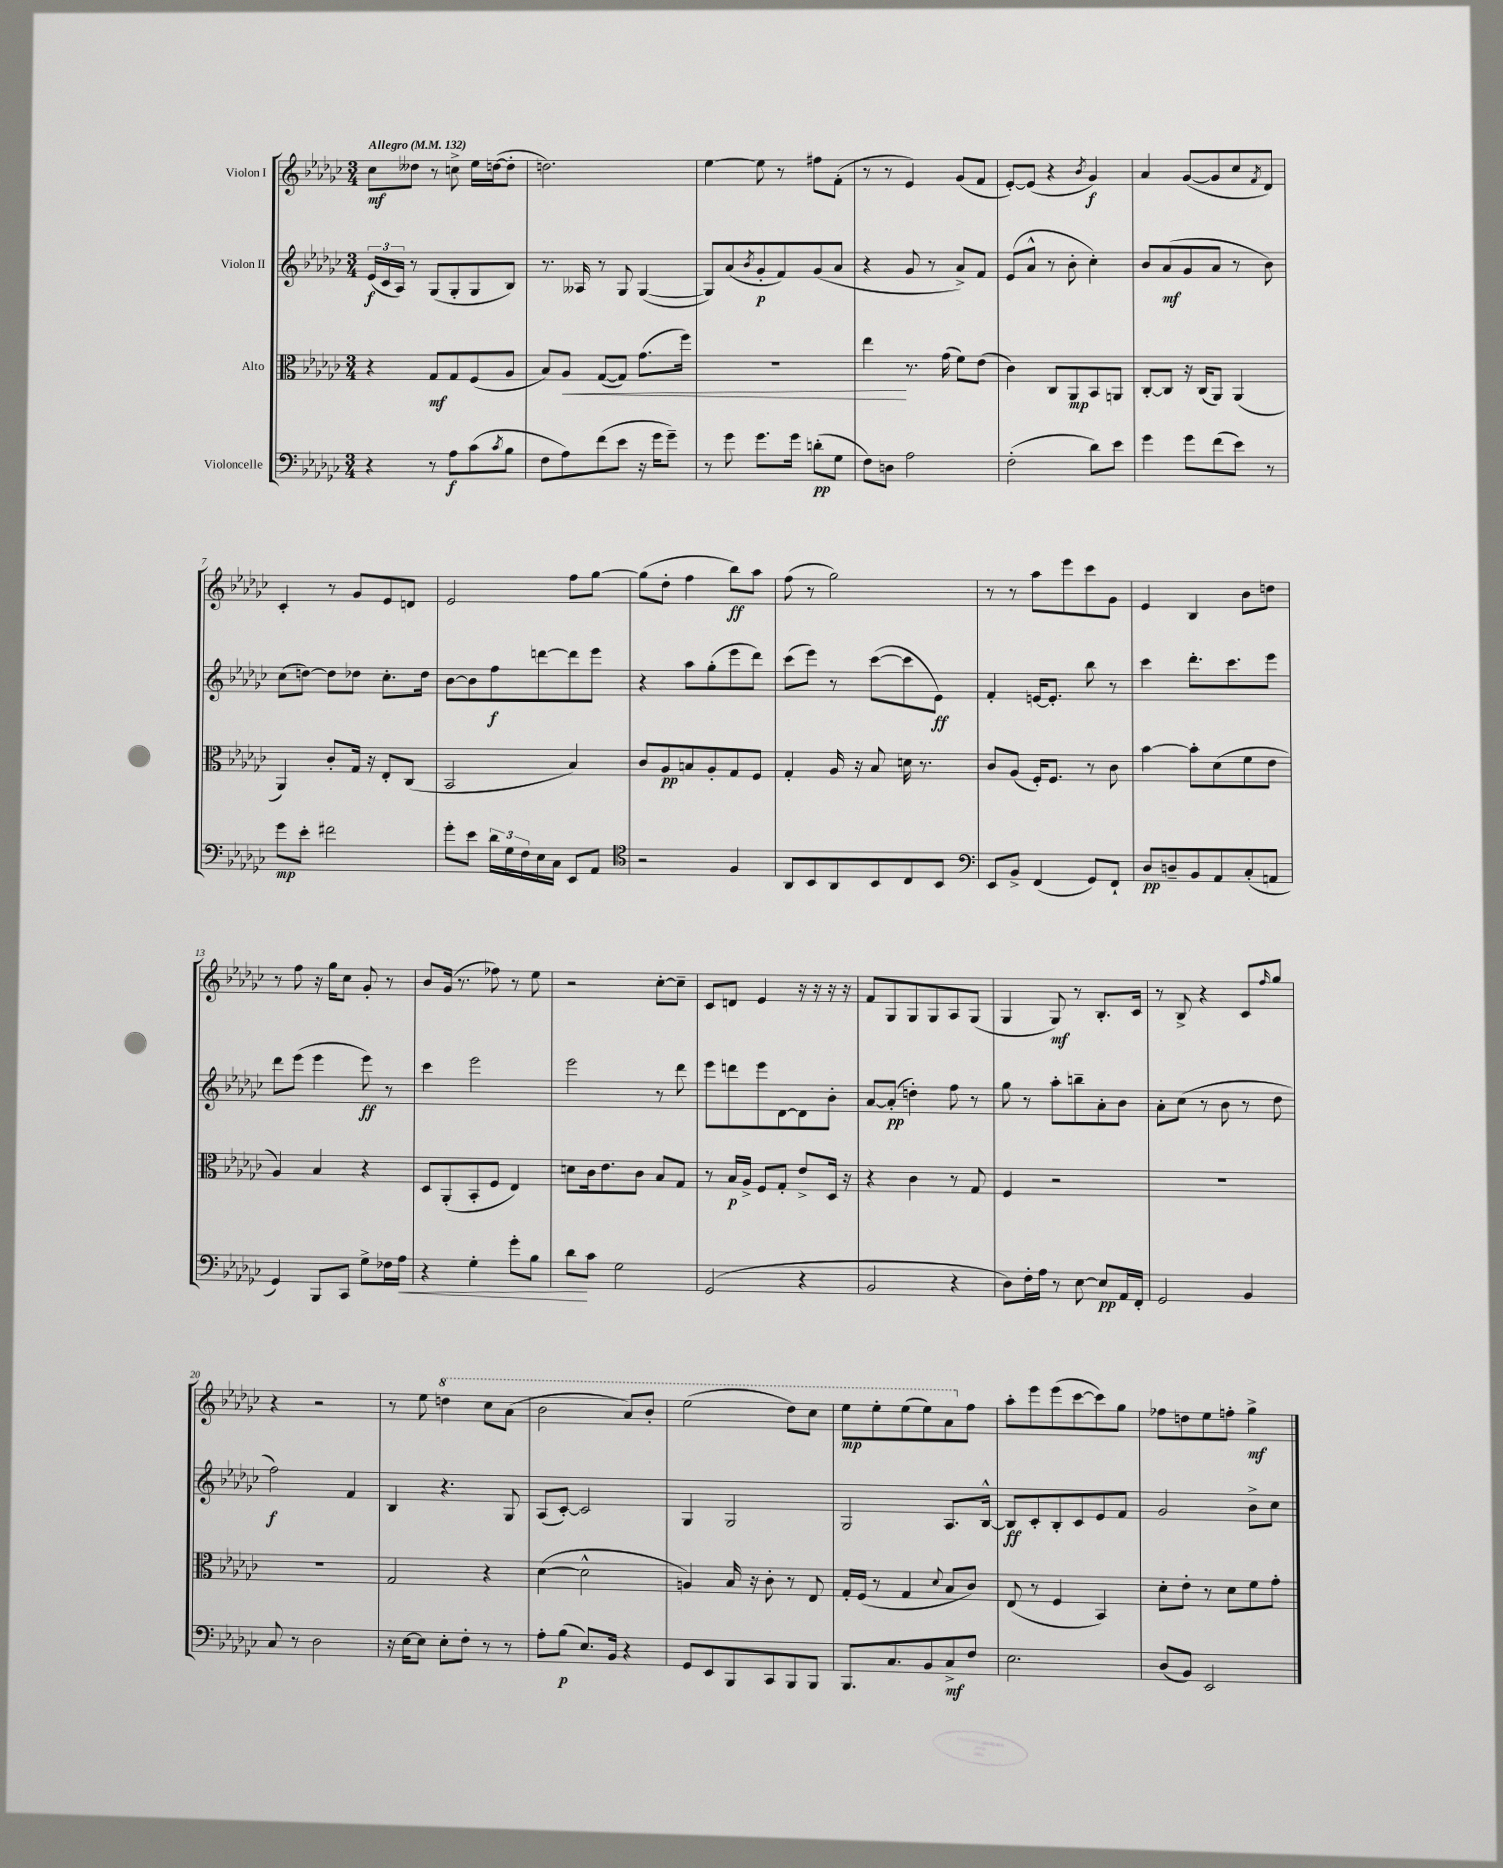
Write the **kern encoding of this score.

**kern	**kern	**kern	**kern
*staff4	*staff3	*staff2	*staff1
*clefF4	*clefC3	*clefG2	*clefG2
*k[b-e-a-d-g-c-]	*k[b-e-a-d-g-c-]	*k[b-e-a-d-g-c-]	*k[b-e-a-d-g-c-]
*M3/4	*M3/4	*M3/4	*M3/4
*MM132	*MM132	*MM132	*MM132
4r	4r	(24e-	8cc-
.	.	24c-	.
.	.	24A-)	.
.	.	8r	8dd--
8r	8G-	(8G-	8r
8A-	8G-	8G-'	8cc^
(8c-	(8F	8G-	16ee-
.	.	.	([16dd
8qc-	.	.	.
8B-	8A-	8B-)	8dd']
=	=	=	=
8F	8B-)	8.r	2.dd)
8A-)	8A-	.	.
.	.	16A--	.
(8f	([8G-	8r	.
8e-	8G-])	8G-	.
16r	(8.g-	([4G-	.
16g-	.	.	.
8g-~)	.	.	.
.	16ff)	.	.
=	=	=	=
8r	2.r	8G-])	[4ee-
8g-	.	(8a-	.
.	.	8qb-	.
8.g-	.	8g-'	8ee-]
.	.	8f)	8r
16g-	.	.	.
(8d'	.	(8g-	8ff#
8G-	.	8a-	(8f'
=	=	=	=
8F)	4ee-	4r	8r
8D	.	.	8r
2A-	8.r	8g-	4e-)
.	.	8r	.
.	(16g-	.	.
.	8f)	8a-^)	(8g-
.	(8e-	8f	8f
=	=	=	=
(2F'	4c-)	(8e-	[8e-')
.	.	8a-^^	(8e-]
.	8C-	8r	4r
.	8AA-	8b-'	.
.	.	.	8qb-
8d-)	8BB-	4cc-')	4g-)
8e-	8AA	.	.
=	=	=	=
4g-	[8C-'	8b-	4a-
.	8C-]	(8a-	.
8g-	16r	8g-	([8g-
.	(16C-	.	.
(8f	8AA-)	8a-	8g-]
8e-)	(4AA-	8r	8cc-
.	.	.	8qf
8r	.	8b-)	8d-)
=	=	=	=
8g-	4AA-)	(8cc-	4c-'
8e-'	.	[8dd)	.
2f#	8c-'	8dd]	8r
.	16G-	8dd-	8g-
.	16r	.	.
.	8E-'	8.cc-'	8e-
.	(8C-	.	8d
.	.	16dd-	.
=	=	=	=
8g-'	2BB-	[8b-	2e-
8e-	.	8b-]	.
24d-	.	8ff	.
24G-	.	.	.
24F	.	.	.
16E-	.	[8ddd	.
16C-	.	.	.
8EE-	4B-)	8ddd]	8ff
8AA-	.	8eee-	[8gg-
=	=	=	=
*clefC4	*	*	*
2r	8c-	4r	(8gg-]
.	8A-	.	8dd-'
.	8B	8aa-	4ff
.	8A-'	(8gg-'	.
4F	8G-	8eee-	8bb-)
.	8F	8ddd-)	8aa-
=	=	=	=
8AA-	4G-'	(8ccc-	(8ff
8BB-	.	8eee-)	8r
8AA-	16A-	8r	2gg-)
.	16r	.	.
8BB-	8B-	([8ccc-	.
8C-	16d	8ccc-]	.
.	8.r	.	.
8BB-	.	8e-)	.
=	=	=	=
*clefF4	*	*	*
8EE-	8c-	4f'	8r
8BB-^	(8A-	.	8r
(4FF	16F')	[16e	8aa-
.	8.F	8.e']	.
.	.	.	8eee-
8GG-)	8r	8bb-	8ccc-
8FF`	8c-	8r	8g-
=	=	=	=
8D-	[4b-	4ccc-	4e-
8D~	.	.	.
8BB-	8b-']	8.ddd-'	4B-
8AA-	(8d-	.	.
.	.	8.ccc-	.
(8C-'	8f	.	8b-
8AA	8e-	8eee-	8dd
=	=	=	=
4GG-)	4A-)	8ddd-	8r
.	.	(8eee-	8ff
8BBB-	4B-	4eee-	16r
.	.	.	16gg-
8CC-	.	.	8cc-
8G-^	4r	8eee-)	8g-'
16F-	.	8r	8r
16A-	.	.	.
=	=	=	=
4r	8D-	4ccc-	8b-
.	(8AA-'	.	(16g-
.	.	.	8.r
4G-'	8BB-'	2eee-	.
.	8F	.	8ff-)
8g-'	4E-)	.	8r
8B-	.	.	8ee-
=	=	=	=
8d-	8d	2eee-	2r
8c-	16c-	.	.
.	8.e-	.	.
2G-	.	.	.
.	8c-	.	.
.	8B-	8r	[8cc-'
.	8G-	8ddd-	8cc-~]
=	=	=	=
(2GG-	8r	8eee-	8c-
.	16B-	8ddd	8d
.	16A-^	.	.
.	8F	8eee-	4e-
.	8G-'	[8d-	.
4r	8e-^	8d-]	16r
.	.	.	16r
.	16D-	8b-'	16r
.	16r	.	16r
=	=	=	=
2BB-	4r	[8a-	8f
.	.	(8a-']	8G-
.	4c-	4dd')	8G-
.	.	.	8G-
4r	8r	8ff	8A-
.	8G-	8r	(8G-
=	=	=	=
8D-)	4F	8gg-	4G-
16F'	.	8r	.
16A-	.	.	.
8r	2r	8aa-'	8G-)
[8E-	.	8bb~	8r
8E-]	.	8a-'	8.B-'
16AA-	.	8b-	.
16FF'	.	.	16c-
=	=	=	=
2GG-	2.r	8a-'	8r
.	.	(8cc-	8B-^
.	.	8r	4r
.	.	8b-	.
4BB-	.	8r	8c-
.	.	.	16qqff
.	.	8dd-	8gg-
=	=	=	=
8C-	2.r	2ff)	4r
8r	.	.	.
2D-	.	.	2r
.	.	4f	.
=	=	=	=
16r	2G-	4B-	8r
[16E-	.	.	.
8E-]	.	.	8ee-
8E-'	.	4.r	4ddd
8F'	.	.	.
8r	4r	.	8ccc-
8r	.	8G-	(8aa-
=	=	=	=
8A-'	([4d-	(8A-	2bb-
(8B-	.	[8c-')	.
8.E-)	2d-^^]	2c-]	.
16BB-	.	.	.
4r	.	.	8aa-)
.	.	.	8bb-'
=	=	=	=
8GG-	4A)	4G-	(2eee-
8EE-	.	.	.
8BBB-	16B-	2G-	.
.	16r	.	.
8CC-	8c-'	.	.
8BBB-	8r	.	8ddd-)
8BBB-	8E-	.	8ccc-
=	=	=	=
8.BBB-	16G-'	2G-	8eee-
.	(16F	.	.
.	8r	.	8eee-'
8.C-	.	.	.
.	4G-	.	(8eee-
8BB-	.	.	8eee-)
.	8qqd-	.	.
8C-^	8B-	8.A-	8aa-
8F	8c-)	.	8ff
.	.	[16B-^^	.
=	=	=	=
2.E-	(8E-	8B-]	8aa-'
.	8r	8c-'	8eee-
.	4F	8B-'	(8eee-
.	.	8c-	[8ccc-
.	4BB-)	8e-	8ccc-])
.	.	8f	8gg-
=	=	=	=
(8D-	8d-'	2g-	8ff-
8BB-)	8e-'	.	8dd
2EE-	8r	.	8ee-
.	8d-	.	8ff'
.	8f	8b-^	4gg-^
.	8g-'	8cc-	.
==	==	==	==
*-	*-	*-	*-
